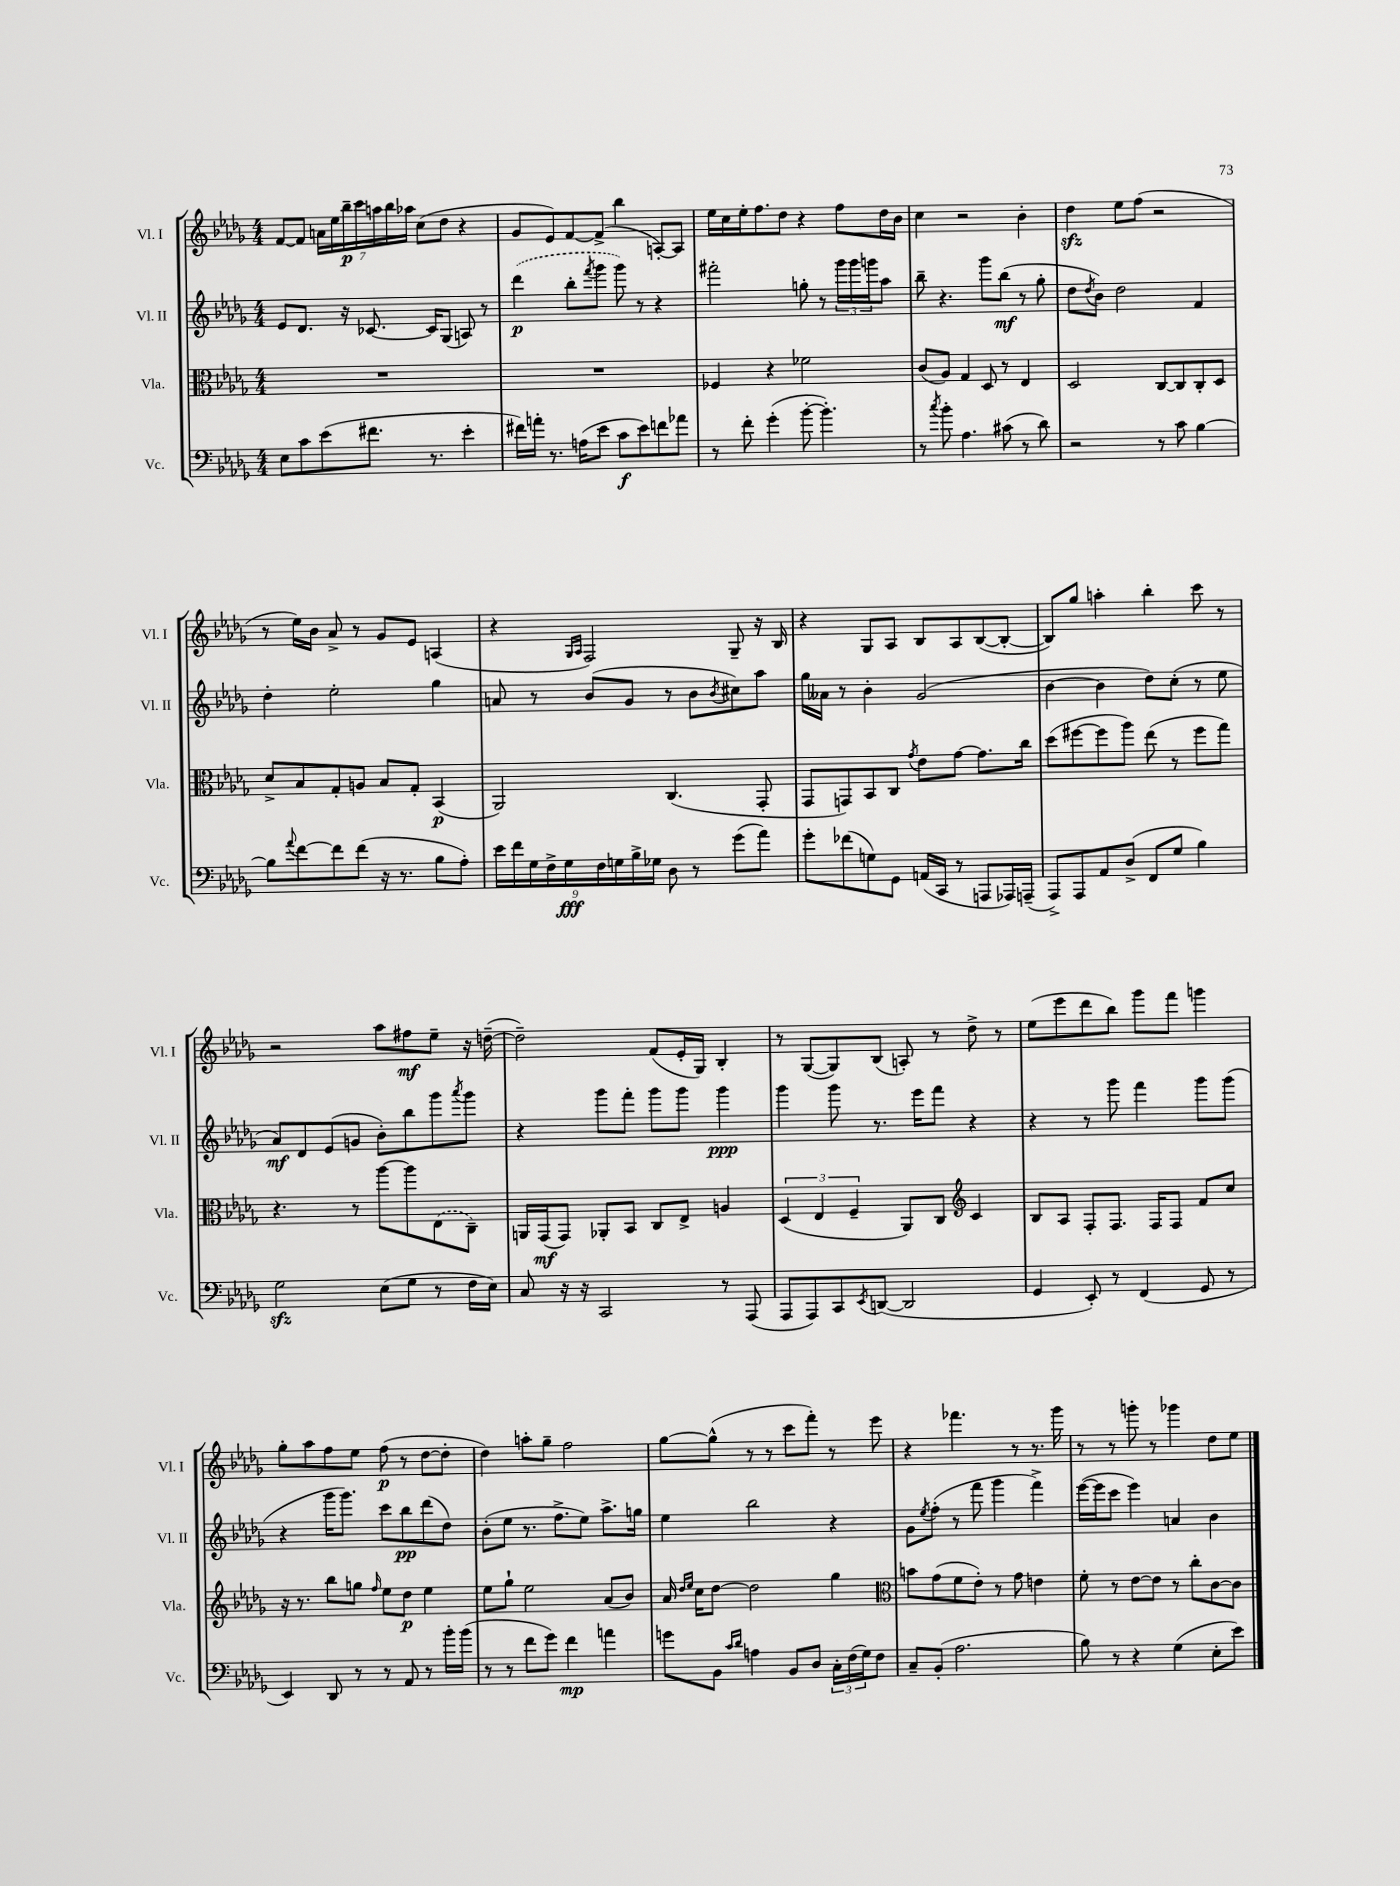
<<
\new StaffGroup <<
\new Staff = "s0" \with { instrumentName = "Vl. I" shortInstrumentName = "Vl. I" } {
    \clef treble \key des \major \numericTimeSignature \time 4/4
    f'8~ f'8 \tuplet 7/4 { a'16 ees''16 bes''16--\p c'''16 a''16 bes''16 aes''16 } c''8( des''8 r4 |
    ges'8 ees'8) f'8~ f'8->( bes''4 a8~-.) a8 |
    ees''16 c''16 ees''16-. f''8. des''8 r4 f''8 des''16 bes'16 |
    c''4 r2 bes'4-. |
    des''4\sfz ees''8 f''8( r2 |
    r8 ees''16) bes'16 aes'8-> r8 ges'8 ees'8 a4( |
    r4 \grace { ges16 aes16 } f2) ges8-- r16 bes16 |
    r4 ges8 aes8 bes8 aes8 bes8~( bes8~-. |
    bes8) ges''8 a''4-. bes''4-. c'''8 r8 |
    r2 aes''8 fis''8\mf ees''8-- r16 d''16~--( |
    d''2--) f'8( ees'16-. ges16) bes4-. |
    r8 ges8~( ges8) bes8( a8-.) r8 des''8-> r8 |
    ees''8( ees'''8 des'''8 bes''8) ges'''8 f'''8 g'''4 |
    ges''8-. aes''8 f''8 ees''8 f''8\p( r8 des''8~ des''8-. |
    des''4) a''8-. ges''8-- f''2 |
    ges''8~ ges''8-^( r8 r8 c'''8 f'''8-.) r8 ees'''8 |
    r4 fes'''4. r8 r8. ges'''16 |
    r8 r8 g'''8-. r8 ges'''4 des''8 ees''8 \bar "|." |
}
\new Staff = "s1" \with { instrumentName = "Vl. II" shortInstrumentName = "Vl. II" } {
    \clef treble \key des \major \numericTimeSignature \time 4/4
    ees'8 des'8. r16 ces'8.~ ces'16 ges8( a8) r8 |
    \once \slurDashed des'''4\p( bes''8-. \acciaccatura { f'''8 } ges'''8 ges'''8) r8 r4 |
    fis'''2-. g''8-. r8 \tuplet 3/2 { ges'''16 ges'''16 g'''16 } aes''8 |
    bes''8-- r4. ges'''8 bes''8\mf( r8 ges''8-. |
    des''8 \acciaccatura { des''8 } bes'8) des''2 f'4 |
    des''4-. ees''2-. ges''4 |
    a'8 r8 bes'8( ges'8 r8 bes'8 \acciaccatura { bes'8 } cis''8) aes''8 |
    ges''16 aeses'16 r8 bes'4-. ges'2( |
    bes'4~ bes'4 des''8) c''8-.( r8 ees''8 |
    aes'8\mf) des'8 ees'8( g'8 bes'8-.) bes''8 ges'''8 \acciaccatura { aes'''8 } ges'''8 |
    r4 ges'''8 f'''8-. ges'''8 ges'''8 ges'''4\ppp |
    ges'''4 ges'''8 r8. ees'''16 f'''8 r4 |
    r4 r8 ges'''8 f'''4 ges'''8 ges'''8( |
    r4 ges'''16 ges'''8.) c'''8 bes''8\pp des'''8( des''8) |
    bes'8-.( ees''8 r8. f''8.-> ees''8) aes''8.-> g''16 |
    ees''4 bes''2 r4 |
    ges'8 \acciaccatura { ees''8 } f''8-.( r8 f'''8 ges'''4 f'''4->) |
    ees'''16~( ees'''16 c'''8 ees'''4) a'4 bes'4 \bar "|." |
}
\new Staff = "s2" \with { instrumentName = "Vla." shortInstrumentName = "Vla." } {
    \clef alto \key des \major \numericTimeSignature \time 4/4
    R1 |
    R1 |
    fes4 r4 fes'2 |
    c'8( aes8) ges4 des8 r8 ees4 |
    des2 c8~ c8 c8-. des8 |
    des'8-> bes8 ges8-. a8 bes8 ges8-. bes,4\p( |
    aes,2) c4.( ges,8-. |
    ges,8 g,8) bes,8 c8 \acciaccatura { ges'8 } ees'8 ges'8~ ges'8. c''16 |
    des''8( fis''8~ fis''8 aes''8) ees''8( r8 fis''8 ges''8) |
    r4. r8 aes''8~ aes''8 \once \slurDashed ees8( c8--) |
    a,16 ges,16\mf( ges,8) aes,8-. bes,8 c8 ees8-> a4 |
    \tuplet 3/2 { des4( ees4 f4-- } aes,8) c8 \clef treble c'4 |
    bes8 aes8 f8-. f8. f16 f8 f'8 c''8 |
    r16 r8. bes''8 g''8 \grace { f''16 } ees''8 des''8\p ees''4 |
    ees''8 ges''8-! ees''2 aes'8( bes'8) |
    aes'16 \grace { des''16 ees''16 } c''16 des''8~ des''2 ges''4 |
    \clef alto b'8 ges'8( f'8 ees'8-.) r8 ges'8 e'4 |
    f'8-. r8 ees'8~ ees'8 r8 c''8-. c'8~ c'8 \bar "|." |
}
\new Staff = "s3" \with { instrumentName = "Vc." shortInstrumentName = "Vc." } {
    \clef bass \key des \major \numericTimeSignature \time 4/4
    ees8 c'8 ees'8( fis'8. r8. ees'4-. |
    fis'16) a'16-. r8. a16( ees'8 c'8\f ees'8) f'8 aes'8 |
    r8 f'8-. ges'4-.( bes'8~-. bes'4.-.) |
    r8 \acciaccatura { c''8 } bes'8-. aes4. cis'8( r8 des'8) |
    r2 r8 c'8 bes4~ |
    bes8 \appoggiatura { aes'8 } f'8~ f'8 f'8( r16 r8. bes8 aes8-.) |
    \tuplet 9/8 { ees'16 f'16 ges16 f16-> ges16\fff f16 g16 bes16-> ges16 } des8 r8 ges'8( aes'8) |
    ges'8-. fes'8( g8) ges,8 a,16( c,16 r8 a,,8 aes,,16) a,,16--( |
    aes,,8->) aes,,8 aes,8 des8->( f,8 ges8 bes4) |
    ges2\sfz ees8( ges8 r8 f16 ees16) |
    c8 r16 r16 c,2 r8 aes,,8( |
    aes,,8 aes,,8) c,8 \acciaccatura { ees,8 } d,8~( d,2 |
    ges,4 ees,8-.) r8 f,4( ges,8 r8 |
    ees,4) des,8 r8 r8 aes,8 r8 bes'16-. bes'16( |
    r8 r8 f'8 ges'8) f'4\mp a'4 |
    g'8 bes,8 \grace { c'16 des'16 } a4 bes,8 des8 \tuplet 3/2 { c16-. f16( ges16) } f8 |
    c8-- bes,8-.( aes2. |
    bes8) r8 r4 ges4( ees8-. ees'8) \bar "|." |
}
>>
>>
\layout { \context { \Score \remove "Bar_number_engraver" } }
